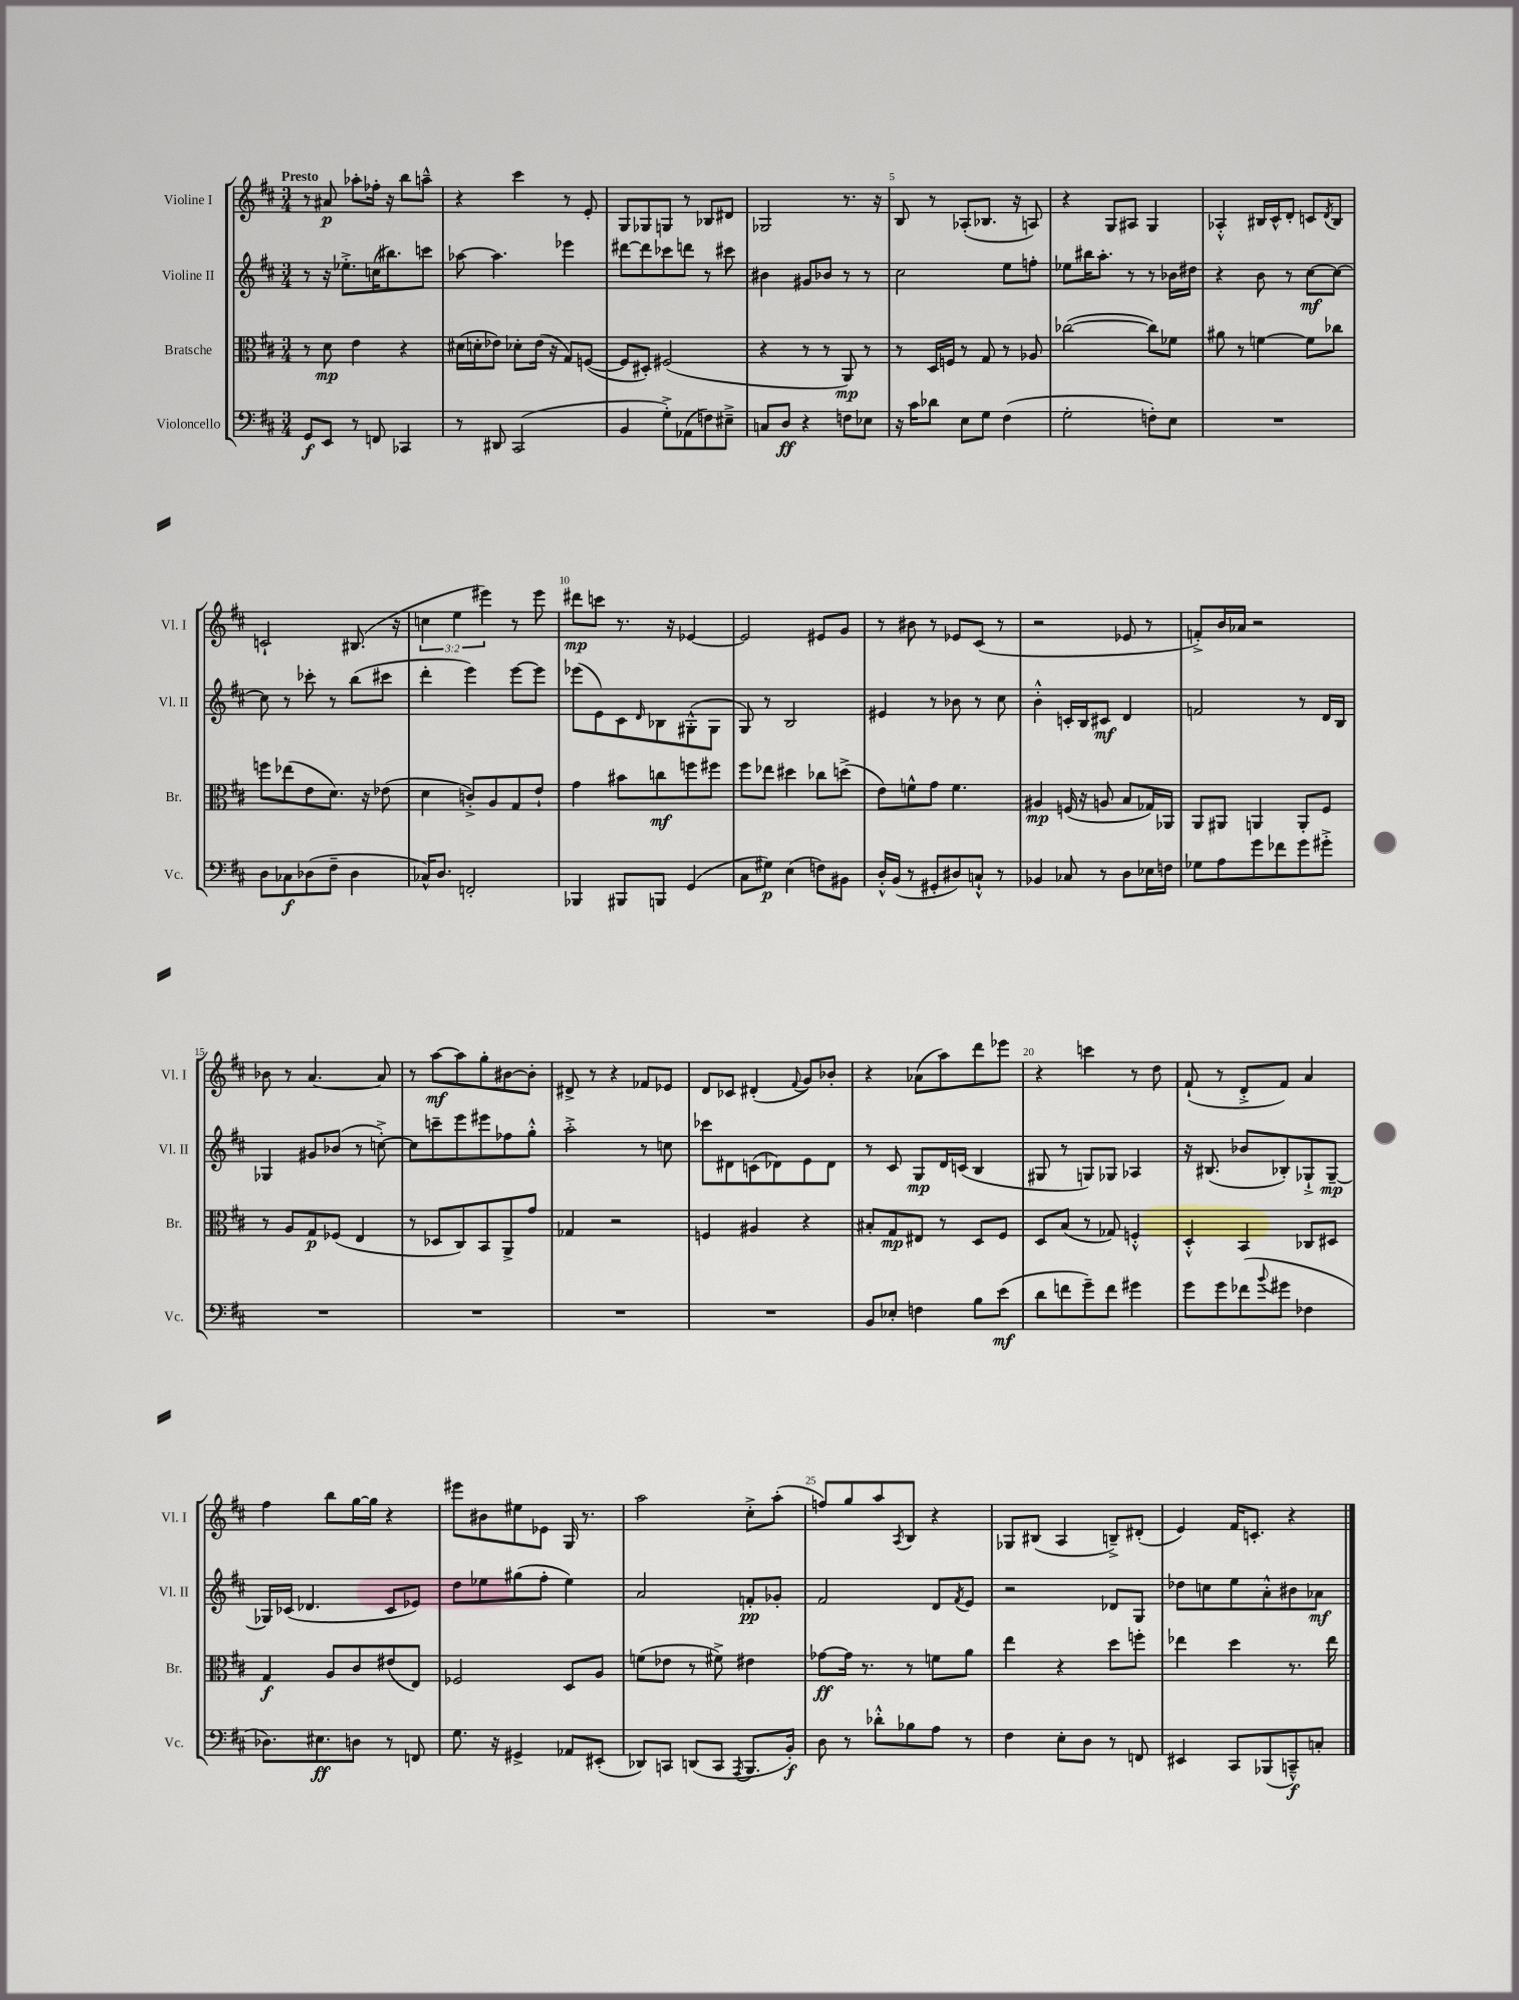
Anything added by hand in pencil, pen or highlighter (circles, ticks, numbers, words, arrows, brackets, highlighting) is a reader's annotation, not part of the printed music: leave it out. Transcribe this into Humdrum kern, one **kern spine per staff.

**kern	**kern	**kern	**kern
*staff4	*staff3	*staff2	*staff1
*clefF4	*clefC3	*clefG2	*clefG2
*k[f#c#]	*k[f#c#]	*k[f#c#]	*k[f#c#]
*M3/4	*M3/4	*M3/4	*M3/4
8GG/L	8r	8r	8r
8EE/J	8d\	16r	8a#/
.	.	8.ee-'^\L	.
8r	4e\	.	8aa-'\L
8FF/	.	(16cc\K	16ff-'\Jk
.	.	8.bb#\)	16r
4CC-/	4r	.	8bb\L
.	.	8ccc\J	8aa~^^\J
=	=	=	=
8r	(16d#\LL	[8aa-\	4r
.	16d'\J	.	.
8DD#/	8e-\J)	4.aa-\]	.
(2CC#/	8d-'\L	.	4ccc#\
.	(16e-\Jk	.	.
.	16r	.	.
.	8G/L)	4eee-\	8r
.	([8F/J	.	8e'/
=	=	=	=
4BB/	8F/]L	[8ddd#\L	8G/L
.	8D#'/J)	8ddd#\]	8G-/
8G'^\L)	(2F#/	8ccc-\	8G/J
(8AA-\	.	8ddd\J	8r
8F\)	.	8r	8B-/L
8E#~^\J	.	8ccc#\	8d#/J
=	=	=	=
8C/L	4r	4b#\	2G-/
8D/J	.	.	.
4r	8r	8g#/L	.
.	8r	8b-/J	.
8F\L	8AA/)	8r	8.r
8E-\J	8r	8r	.
.	.	.	16r
=	=	=	=
16r	8r	2cc#\	8B/
16c#\LK	.	.	.
8d-\J	16D/LL	.	8r
.	16F/JJ	.	.
8E\L	8r	.	(8A-'/L
8G\J	8G/	.	8.B-/J
(4F#\	8r	8ee\L	.
.	.	.	16r
.	8A-/	8ff'\J	8A/)
=	=	=	=
2G'\	([2cc-\	8ee-\L	4r
.	.	16bb#\K	.
.	.	8.aa'\J	.
.	.	.	8G/L
.	.	8r	8A#/J
8F'\L)	8cc-\]L)	8r	4G/
8E\J	8f-\J	16b-\LL	.
.	.	16dd#\JJ	.
=	=	=	=
2.r	8a#\	4r	4A-'^^/
.	8r	.	.
.	[4f\	8b\	16B#/LL
.	.	.	16c#^^/J
.	.	8r	8d'/J
.	8f\]L	[8cc#\L	8c/L
.	.	.	8qd/
.	8cc-\J	8cc#\_J	8B#/J
=	=	=	=
8D\L	8ff\L	8cc#\]	2c`/
8C-\	(8ee-\	8r	.
(8D-\	8e\	8ccc-'\	.
8F#~\J	8.d\J)	8r	.
4D-\	.	(8bb\L	(8.B#/
.	16r	.	.
.	(8e-\	8ccc#\J	.
.	.	.	16r
=	=	=	=
16C-^^/LK)	4d\	4ddd'\	6cc\
8.D/J	.	.	.
.	.	.	6ee\
2FF'/	8c'^/L)	4eee\)	.
.	.	.	6eee#\)
.	8A/	.	.
.	8G/	[8eee\L	8r
.	8e`/J	8eee\]J	8eee#\
=	=	=	=
4BBB-/	4g\	(8eee-\L	8ddd#\L
.	.	8e\)	8ccc\J
8BBB#/L	8b#\L	8c#\	8.r
.	.	16qqd/	.
8BBB/J	8cc\	8B-\	.
.	.	.	16r
(4GG/	8ff\	(8G#'^^\	[4e-/
.	8ff#\J	8G#\J	.
=	=	=	=
8C#\L	8ff#\L	8G/)	2e-/]
8G#\J)	8ee-\J	8r	.
(4E\	4dd#\	2B/	.
8F\L)	8cc-\L	.	8e#/L
8BB#\J	(8dd^\J	.	8g/J
=	=	=	=
16D'^^/LL	8e\L)	4e#/	8r
(16BB/JJ	.	.	.
8r	8f^^\	.	8b#\
8GG#'/L	8g\J	8r	8r
8D#/)	4.f\	8b-\	8e-/L
8C`^^/J	.	8r	(8c#/J
8r	.	8cc#\	8r
=	=	=	=
4BB-/	4A#/	4b'^^\	2r
8C-/	(16F/	16c'/LL	.
.	16r	16B/J	.
8r	8A/	8c#/J	.
8D\L	8B/L	4d/	8e-/
16E-\L	16G-/L)	.	8r
16F\JJ	16AA-/JJ	.	.
=	=	=	=
8G-\L	8AA/L	2f/	8f'^/L)
8A\	8AA#/J	.	16b/L
.	.	.	16a-/JJ
8g\	4AA/	.	2r
8f-\	.	.	.
8g\	8AA'/L	8r	.
8g#'^\J	8F#/J	16d/LL	.
.	.	16B/JJ	.
=	=	=	=
2.r	8r	4G-/	8b-\
.	8A/L	.	8r
.	8G/	8g#/L	[4.a/
.	(8F-/J	(8b-/J	.
.	4E/	8r	.
.	.	[8cc'^\)	8a/]
=	=	=	=
2.r	8r	8cc\]L	8r
.	8D-/L	8ccc~\	[8aa\L
.	8C#/)	8eee\	8aa\]
.	8BB/	8eee#\	8gg'\
.	8AA^/	8ff-\	[8b#\
.	8g/J	8gg'^^\J	8b#'\]J
=	=	=	=
2.r	4G-/	2aa'^\	8d#^/
.	.	.	8r
.	2r	.	4r
.	.	8r	8f-/L
.	.	8cc\	8e-/J
=	=	=	=
2.r	4F/	8ccc-\L	8d/L
.	.	8d#\	8c-/J
.	4A#/	(8c\	(4d#'/
.	.	8d-\)	.
.	.	.	8qqf#/
.	4r	8e\	8g/L)
.	.	8d-\J	8b-'/J
=	=	=	=
8BB/L	8B#'/L	8r	4r
8E-'/J	8G/	8c#/	.
4F\	8E#/J	8G/L	(8a-\L
.	8r	16d/L	8aa\)
.	.	(16c/JJ	.
8B\L	8D/L	4B/	8ddd\
(8e\J	8F#/J	.	8eee-\J
=	=	=	=
8d\L	8D/L	8G#/	4r
8f\	(8B/J	8r	.
8g~\)	8r	8G/L)	4ccc\
8f\J	8G-/)	8G-/J	.
4g#\	4F'^^/	4A-/	8r
.	.	.	8dd\
=	=	=	=
8g\L	4D'^^/	16r	(8f#`/
.	.	(8.B#/	.
8g\	.	.	8r
(8f-\	4BB/	8b-/L	8d'^/L
8qqb/	.	.	.
8g#\J	.	8B-'/)	8f#/J)
4F-\	8C-/L	8G-`^/	4a/
.	8D#/J	[8G-~/J	.
=	=	=	=
8.D-\L)	4G/	16G-/]LL	4ff#\
.	.	(16c-/JJ	.
.	.	4.d-/	.
8.E#\	.	.	.
.	8A/L	.	8bb\L
8D\J	8c#/	.	[16gg\L
.	.	.	16gg\]JJ
8r	(8e#/	8c-/L	4r
8FF/	8E/J)	8e-/J)	.
=	=	=	=
8.G\	2F-/	8dd\L	8eee#\L
.	.	8ee-\	8b#\
16r	.	.	.
4GG#^/	.	(8gg#\	8ee#\
.	.	8ff#'\J	8e-\J
8AA-/L	8D/L	4ee-\)	16G/
.	.	.	8.r
(8EE#'/J	8A/J	.	.
=	=	=	=
8DD-/L)	(8f\L	2a/	2aa\
8CC/J	8e-\J	.	.
(8DD/L	8r	.	.
8CC/J	8f#^\)	.	.
8qAAA/	.	.	.
8.BBB/L	4e#\	8f'/L	8cc#'^\L
.	.	8g-'/J	(8aa'\J
16BB'/Jk)	.	.	.
=	=	=	=
8D\	[8g-\L	2f#/	8ff/L)
8r	16g-\]Jk	.	8gg/
.	8.r	.	.
8d-'^^\L	.	.	8aa/
.	.	.	8qA/
8B-\	8r	.	8B/J
8A\J	8f\L	8d/L	4r
.	.	8qf#/	.
8r	8a\J	8e/J	.
=	=	=	=
4F#\	4ee\	2r	8G-/L
.	.	.	(8B#/J
8E'\L	4r	.	4A/
8D\J	.	.	.
8r	8dd\L	8d-/L	8B~^/L)
8FF/	8ff'\J	8G/J	(8d#'/J
=	=	=	=
4EE#/	4ee-\	8dd-\L	4e/)
.	.	8cc\	.
8CC#/L	4dd\	8ee\	16f#/LK
.	.	.	8.c'/J
(8BBB-/	.	8a'^^\	.
8CC~^^/)	8.r	8b#\	4r
8C'/J	.	8a-\J	.
.	16ee-\	.	.
==	==	==	==
*-	*-	*-	*-
